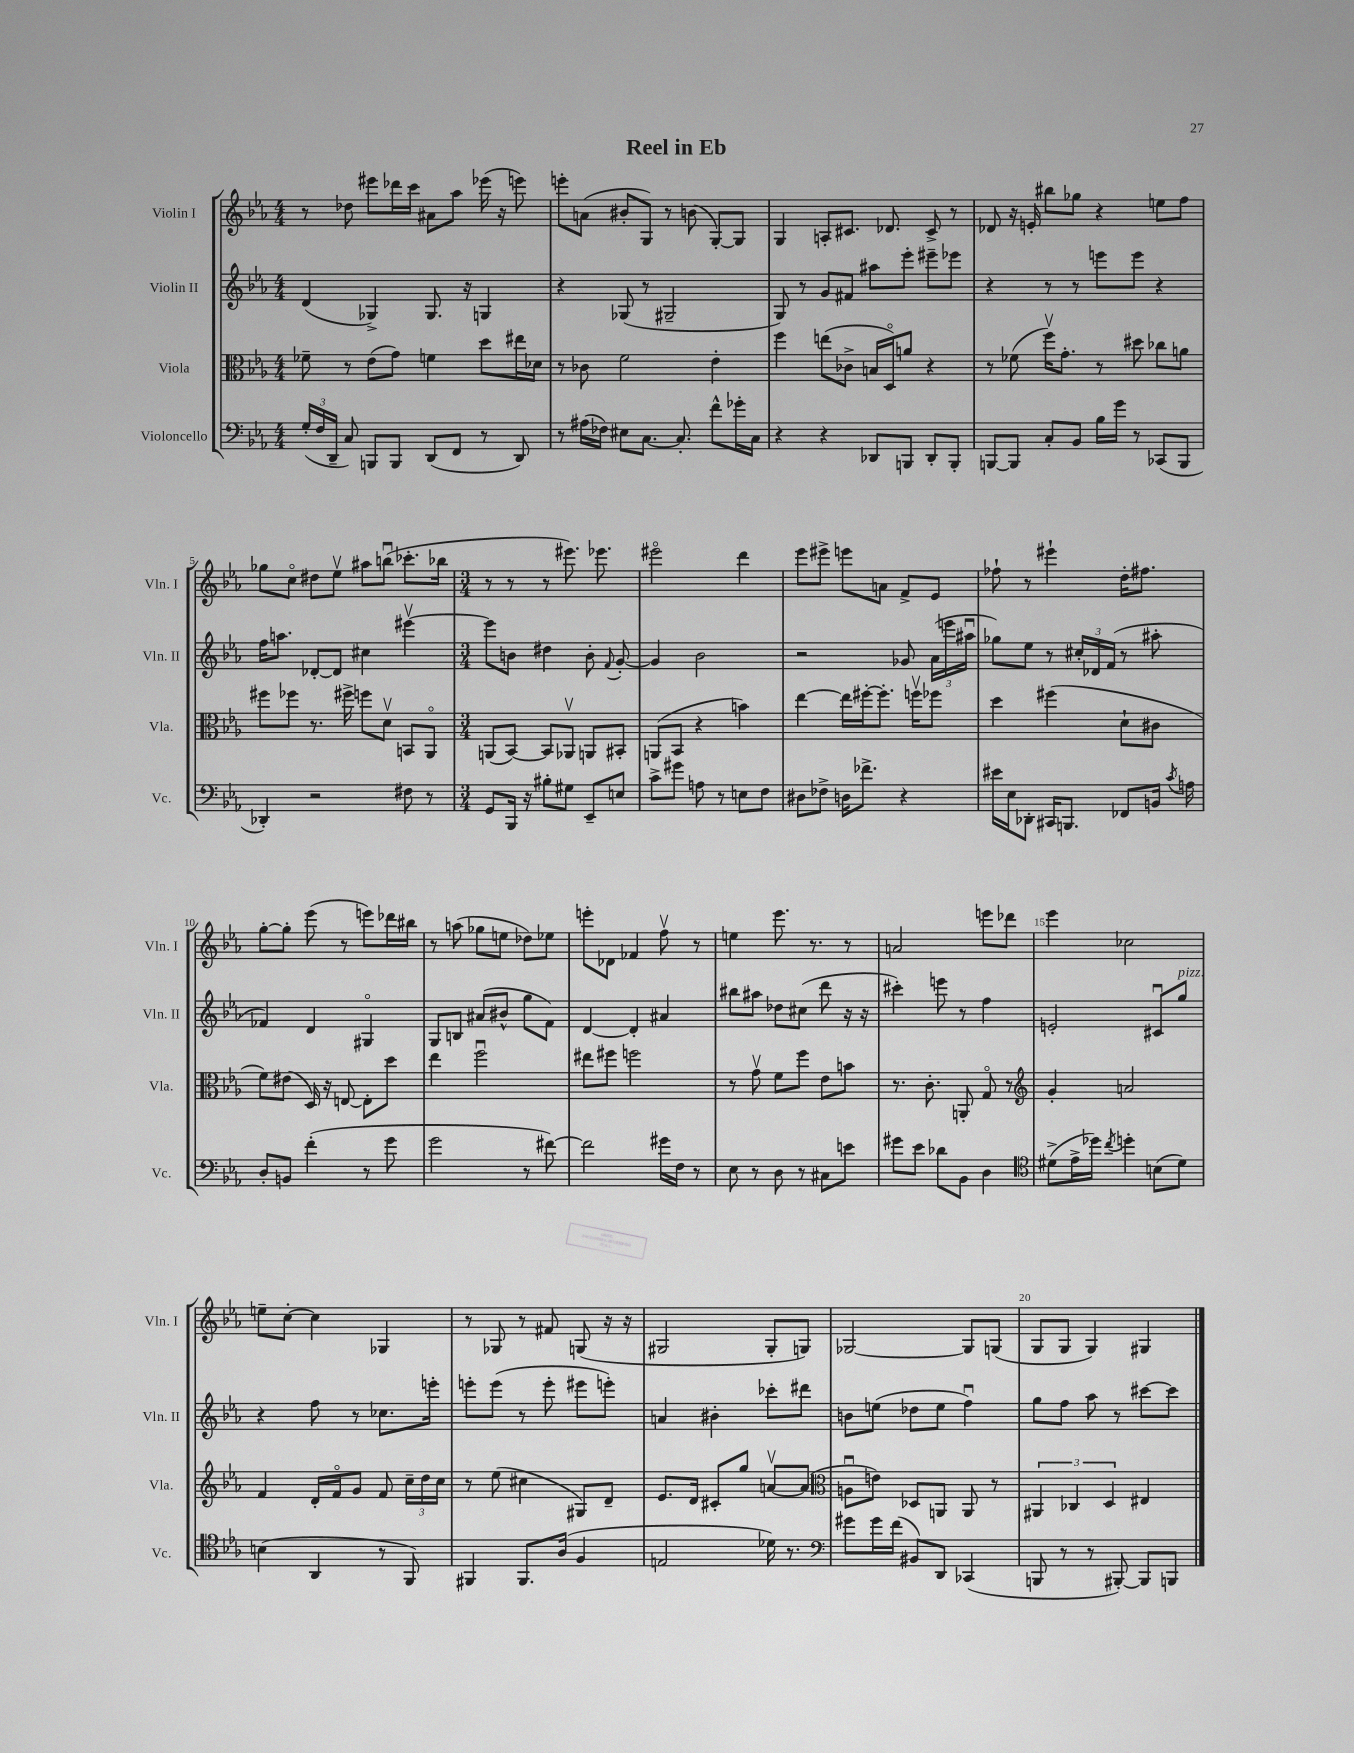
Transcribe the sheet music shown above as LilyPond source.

\header { title = "Reel in Eb" }
<<
\new StaffGroup <<
\new Staff = "s0" \with { instrumentName = "Violin I" shortInstrumentName = "Vln. I" } {
    \clef treble \key ees \major \numericTimeSignature \time 4/4
    \autoBeamOff r8 des''8 eis'''8[ des'''16 c'''16] ais'8[ aes''8] ees'''16( r16 e'''8) |
    e'''8[-. a'8]( bis'8[-. g8]) r8 b'8( g8[~-.) g8] |
    g4 a8[-. cis'8.] des'8. cis'8-> r8 |
    des'8 r16 e'16-. bis''8[ ges''8] r4 e''8[ f''8] |
    ges''8[ c''8]\flageolet dis''8[ ees''8]\upbow ais''8[ b''8]\downbow( ces'''8.[-. bes''16] |
    \numericTimeSignature \time 3/4 r8 r8 r8 eis'''8.) ees'''8. |
    eis'''2\flageolet d'''4 |
    ees'''8[ eis'''8]-> e'''8[ a'8] f'8[-> ees'8] |
    fes''8-! r8 eis'''4-! d''16[-. fis''8.] |
    g''8[~-. g''8]-. ees'''8( r8 e'''8[) des'''16 bis''16] |
    r8 a''8( ges''8[ e''8] des''8[) ees''8] |
    e'''8[-. des'8] fes'4 f''8\upbow r8 |
    e''4 ees'''8. r8. r8 |
    a'2 e'''8[ des'''8] |
    ees'''4 ces''2 |
    e''8[-- c''8]~-. c''4 ges4 |
    r8 ges8 r8 fis'8 g8( r16 r16 |
    gis2 gis8[-. g8]) |
    ges2~ ges8[ g8]( |
    g8[ g8] g4) gis4 \bar "|." |
}
\new Staff = "s1" \with { instrumentName = "Violin II" shortInstrumentName = "Vln. II" } {
    \clef treble \key ees \major \numericTimeSignature \time 4/4
    \autoBeamOff d'4( ges4->) ges8. r16 g4 |
    r4 ges8( r8 gis2-- |
    g8) r8 g'8[ fis'8] ais''8[ ees'''8]-. eis'''8[-- ees'''8] |
    r4 r8 r8 e'''8[ e'''8] r4 |
    f''16[ a''8.] des'8[~-. des'8] cis''4 eis'''4~\upbow |
    \numericTimeSignature \time 3/4 eis'''8[ b'8] dis''4 b'8-. \appoggiatura { f'8 } g'8~-. |
    g'4 bes'2 |
    r2 ges'8 \tuplet 3/2 { aes'16[( e'''16 ais''16]\downbow } |
    ges''8[) ees''8] r8 \tuplet 3/2 { cis''16[-. des'16 f'16]( } r8 ais''8-. |
    fes'4) d'4 gis4\flageolet |
    g8[ b8] ais'8[( bis'8]-^ g''8[ f'8]) |
    d'4~ d'4-. ais'4 |
    bis''8[ ais''8] des''8[ cis''8]( d'''8 r16 r16 |
    cis'''4-.) e'''8 r8 f''4 |
    e'2-. cis'8[\downbow g''8]^\markup { \italic "pizz." } |
    r4 f''8 r8 ces''8.[ e'''16]-. |
    e'''8[-. e'''8]( r8 e'''8-. eis'''8[ e'''8]-.) |
    a'4 bis'4-. ces'''8[-. dis'''8] |
    b'8[ e''8]( des''8[ e''8] f''4\downbow) |
    g''8[ f''8] aes''8 r8 cis'''8[~ cis'''8] \bar "|." |
}
\new Staff = "s2" \with { instrumentName = "Viola" shortInstrumentName = "Vla." } {
    \clef alto \key ees \major \numericTimeSignature \time 4/4
    \autoBeamOff fes'8-- r8 ees'8[( g'8]) f'4 d''8[ eis''16 des'16] |
    r8 ces'8 f'2 ees'4-. |
    f''4 e''8[( ces'8]-> b16[ d16\flageolet) a'8] r4 |
    r8 fes'8( f''16[\upbow) g'8.]-. r8 dis''8 ces''8[ a'8] |
    fis''8[ fes''8] r8. fis''16-> f''8[ d'8]\upbow b,8[ aes,8]\flageolet |
    \numericTimeSignature \time 3/4 a,8[( bes,8]~) bes,8[ aes,8]\upbow a,8[ bis,8]-. |
    a,8[( bes,8] r4 b'4) |
    ees''4~ ees''16[ fis''16~-. fis''8.]-. f''16[\upbow fes''8] |
    d''4 fis''4( d'8[-! cis'8] |
    f'8[) eis'8]( d16) r16 e8~ e8[-. d''8] |
    ees''4 f''2\downbow |
    eis''8[ fis''8] f''2 |
    r8 g'8\upbow f'8[ f''8] ees'8[ b'8] |
    r8. c'8.-. a,8-. g8\flageolet r8 |
    \clef treble g'4-. a'2 |
    f'4 d'16[-. f'16\flageolet g'8] f'8 \tuplet 3/2 { c''16[-- d''16 c''16] } |
    r8 ees''8( cis''4 gis8[) d'8]-- |
    ees'8.[ d'16] cis'8[-. g''8] a'8[~\upbow a'8]( |
    \clef alto a8[\downbow e'8]) des8[ a,8] a,8 r8 |
    \tuplet 3/2 { ais,4 ces4 d4 } eis4 \bar "|." |
}
\new Staff = "s3" \with { instrumentName = "Violoncello" shortInstrumentName = "Vc." } {
    \clef bass \key ees \major \numericTimeSignature \time 4/4
    \autoBeamOff \tuplet 3/2 { g16[-.( f16 d,16]-- } c8) b,,8[ b,,8] d,8[( f,8] r8 d,8) |
    r8 ais16[( fes16]) eis8[ c8.]~ c8.-. f'8[-^ ges'16-. c16] |
    r4 r4 des,8[ b,,8] des,8[-. b,,8]-. |
    b,,8[~ b,,8] c8[-. bes,8] bes16[ g'16] r8 ces,8[( b,,8] |
    des,4-.) r2 fis8 r8 |
    \numericTimeSignature \time 3/4 g,8[ bes,,16] r16 bis8[-. gis8] ees,8[-- e8] |
    c'8[-> gis'8] a8 r8 e8[ f8] |
    dis8[ fes8]-> d16[ fes'8.]-> r4 |
    eis'16[ ees16 des,8]-. cis,16[ b,,8.] fes,8[ b,16] \acciaccatura { c'8 } a16 |
    d8[-. b,8] f'4-.( r8 g'8 |
    g'2 r8 fis'8~) |
    fis'2 gis'16[ f16] r8 |
    ees8 r8 d8 r8 cis8[ e'8] |
    gis'8[ ees'8] des'8[ bes,8] d4 |
    \clef tenor dis'8[->( ees'16-> des''16]) \acciaccatura { c''8 } d''4-. b8[( dis'8]) |
    b4( aes,4 r8 f,8) |
    fis,4 fis,8.[ aes16]( f4 |
    e2 des'16) r8. |
    \clef bass gis'8[ gis'16 f'16]( bis,8[) d,8] ces,4( |
    b,,8 r8 r8 bis,,8~-.) bis,,8[ b,,8] \bar "|." |
}
>>
>>
\layout { \context { \Score \override BarNumber.break-visibility = ##(#f #t #t) barNumberVisibility = #(every-nth-bar-number-visible 5) } }
